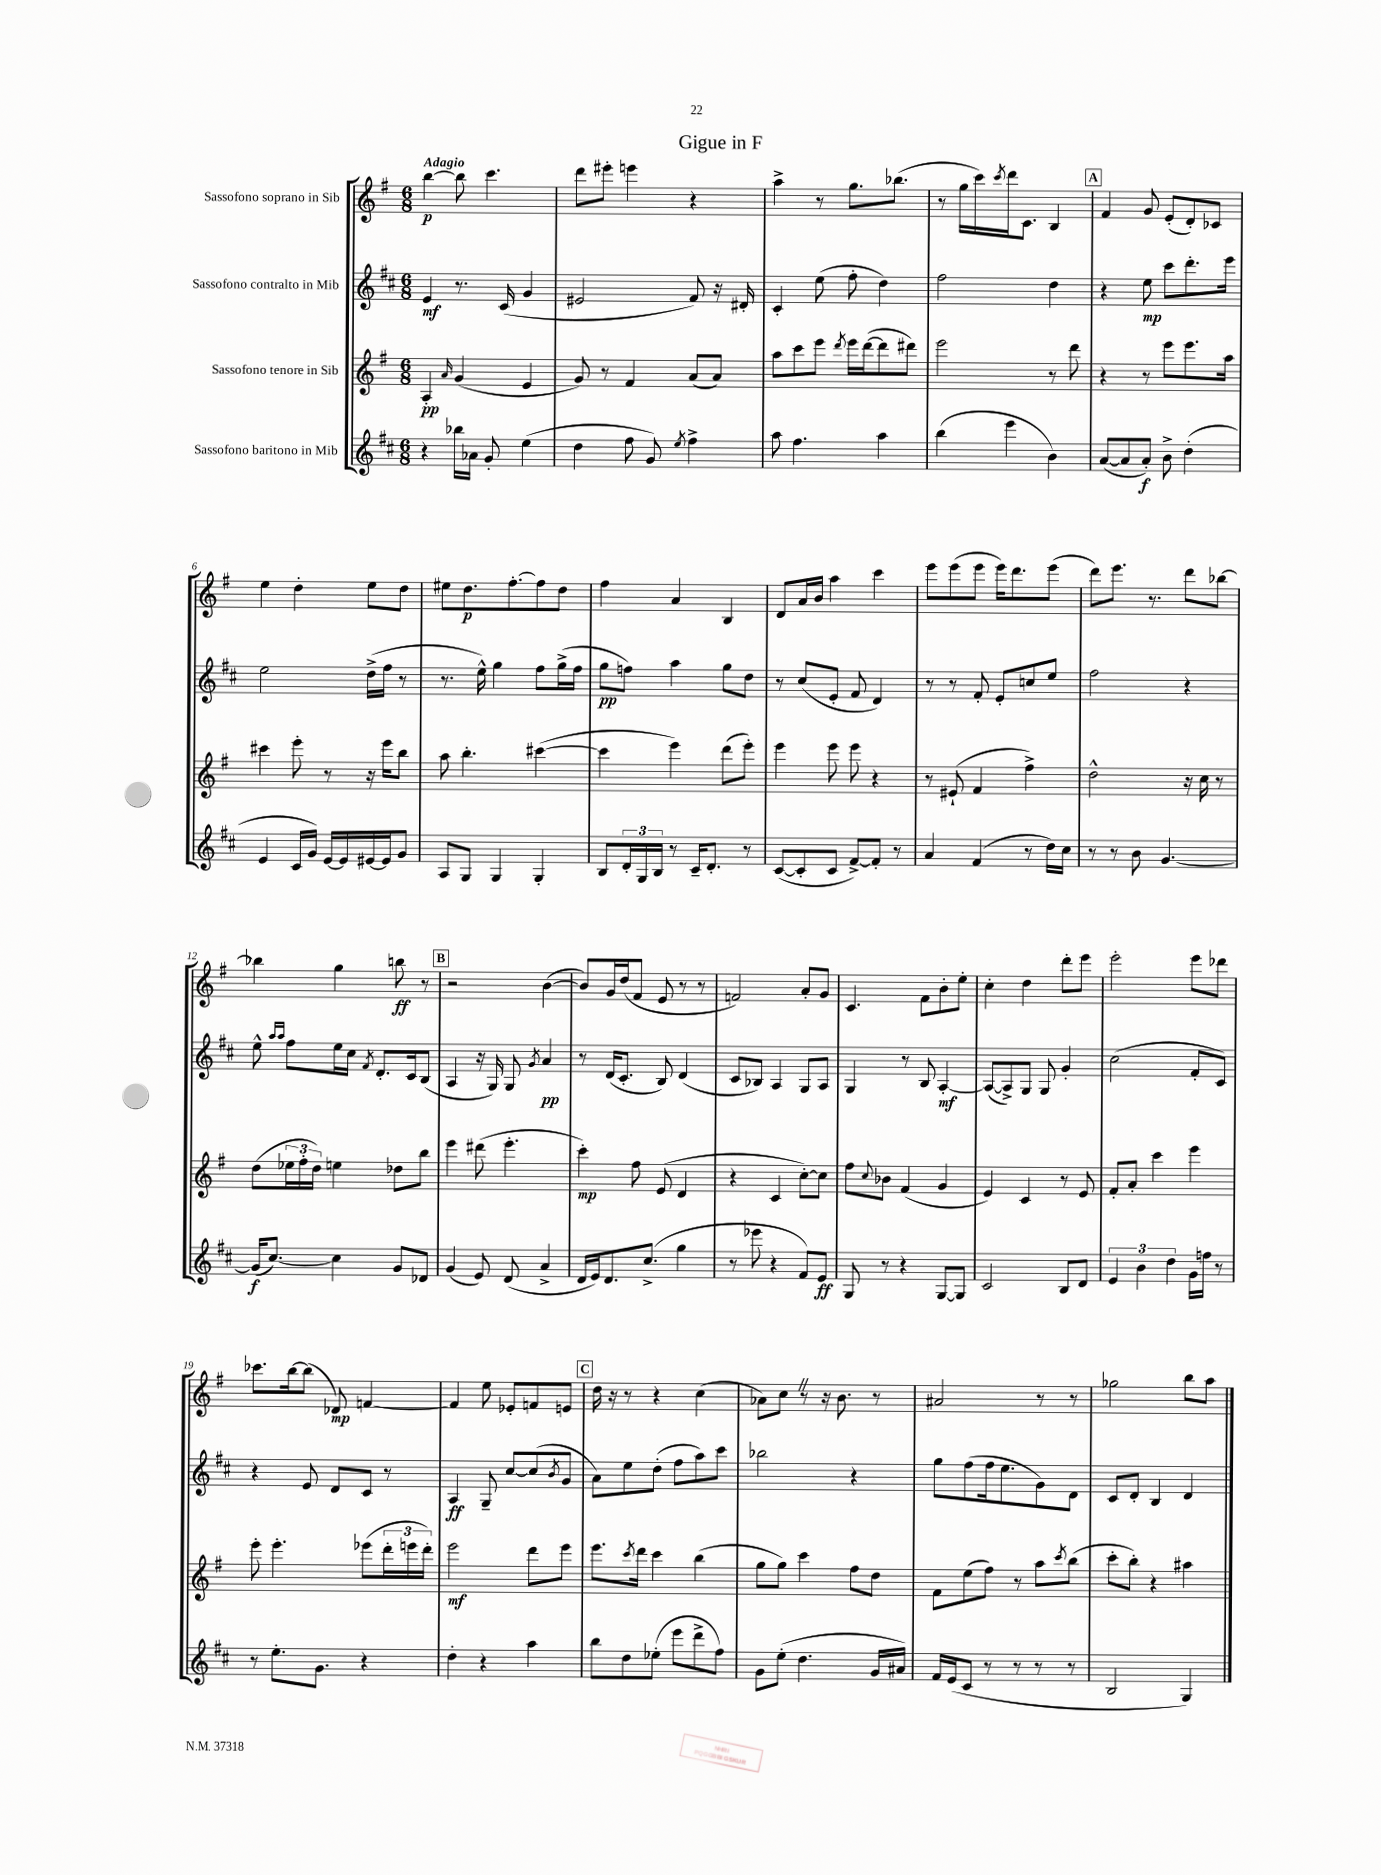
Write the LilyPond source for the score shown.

\header { title = "Gigue in F" }
<<
\new StaffGroup <<
\new Staff = "s0" \with { instrumentName = "Sassofono soprano in Sib" } {
    \clef treble \key g \major \numericTimeSignature \time 6/8 \tempo "Adagio"
    b''4~\p b''8 c'''4. |
    d'''8 eis'''8-. e'''4 r4 |
    a''4-> r8 g''8. bes''8.( |
    r8 g''16 c'''16) \acciaccatura { c'''8 } d'''16 c'8. b4 |
    \mark \markup { \box "A" } fis'4 g'8 e'8-.( d'8-.) ces'8 |
    e''4 d''4-. e''8 d''8 |
    eis''8 d''8.\p fis''8.~-. fis''8 d''8 |
    fis''4 a'4 b4 |
    d'8 a'16 b'16 a''4 c'''4 |
    e'''8 e'''8( e'''8 e'''16) d'''8. e'''8( |
    d'''8) e'''8. r8. d'''8 bes''8~ |
    bes''4 g''4 b''8\ff r8 |
    \mark \markup { \box "B" } r2 b'4~( |
    b'8) g'16 d''16( fis'8 e'8 r8 r8 |
    f'2) a'8-. g'8 |
    c'4. fis'8 b'8-. e''8-. |
    c''4-. d''4 d'''8-. e'''8 |
    e'''2-. e'''8 des'''8 |
    ces'''8. b''16~ b''8( des'8\mp) f'4~ |
    f'4 e''8 ees'8-. f'8 e'8 |
    \mark \markup { \box "C" } d''16 r16 r8 r4 c''4( |
    aes'8) c''8 \once \override BreathingSign.text = \markup { \musicglyph "scripts.caesura.straight" } \breathe r8 r16 b'8. r8 |
    ais'2 r8 r8 |
    ges''2 b''8 a''8 \bar "|." |
}
\new Staff = "s1" \with { instrumentName = "Sassofono contralto in Mib" } {
    \clef treble \key d \major \numericTimeSignature \time 6/8
    e'4\mf r8. cis'16( g'4 |
    eis'2 fis'8) r16 dis'16-. |
    cis'4-. e''8( fis''8-. d''4) |
    fis''2 d''4 |
    \mark \markup { \box "A" } r4 e''8\mp cis'''8 d'''8.-. e'''16 |
    e''2 d''16->( fis''16 r8 |
    r8. e''16-^) g''4 fis''8 g''16->( fis''16 |
    g''8\pp f''8) a''4 g''8 d''8 |
    r8 cis''8( e'8-. fis'8 d'4) |
    r8 r8 fis'8-. e'8-. c''8 e''8 |
    fis''2 r4 |
    e''8-^ \grace { a''16 a''16 } fis''8 e''16 cis''16 \acciaccatura { fis'8 } d'8.-. cis'16 b8( |
    \mark \markup { \box "B" } a4 r16 g16) g8 \acciaccatura { g'8 } a'4\pp |
    r8 d'16( cis'8.-. b8) d'4( |
    cis'8 bes8) a4 g8 a8 |
    g4 r8 b8 a4~-.\mf |
    a8~( a8->) g8 g8 g'4-. |
    cis''2( fis'8-. cis'8) |
    r4 e'8 d'8 cis'8 r8 |
    a4\ff g8-- cis''8~ cis''8( \acciaccatura { b'8 } g'8 |
    \mark \markup { \box "C" } a'8) e''8 d''8-.( fis''8 a''8) cis'''8 |
    bes''2 r4 |
    g''8 fis''8( fis''16 e''8. g'8) d'8 |
    cis'8 d'8-. b4 d'4 \bar "|." |
}
\new Staff = "s2" \with { instrumentName = "Sassofono tenore in Sib" } {
    \clef treble \key g \major \numericTimeSignature \time 6/8
    a4-.\pp \grace { a'16 } g'4( e'4 |
    g'8) r8 fis'4 a'8( a'8) |
    a''8 c'''8 e'''8 \acciaccatura { d'''8 } e'''16 d'''16~( d'''8 dis'''8) |
    e'''2 r8 d'''8 |
    \mark \markup { \box "A" } r4 r8 e'''8 e'''8. a''16 |
    cis'''4 e'''8-. r8 r16 e'''16 b''8 |
    a''8 b''4.-. cis'''4~( |
    cis'''4 e'''4) d'''8( e'''8-.) |
    e'''4 e'''8 e'''8 r4 |
    r8 eis'8-!( fis'4 fis''4->) |
    d''2-^ r16 c''16 r8 |
    d''8( \tuplet 3/2 { ees''16 fis''16-. d''16) } e''4 des''8 b''8 |
    \mark \markup { \box "B" } e'''4 dis'''8( e'''4.-. |
    c'''4-.\mp) fis''8 e'8( d'4 |
    r4 c'4 c''8~-.) c''8 |
    fis''8 \appoggiatura { c''8 } bes'8 fis'4( g'4 |
    e'4) c'4 r8 e'8 |
    fis'8-. a'8-. c'''4 e'''4 |
    e'''8-. e'''4.-. ees'''8( \tuplet 3/2 { d'''16-. e'''16 d'''16-.) } |
    e'''2\mf d'''8 e'''8 |
    \mark \markup { \box "C" } e'''8. \acciaccatura { c'''8 } d'''16 c'''4 b''4( |
    g''8 g''8) c'''4 fis''8 d''8 |
    fis'8 e''8( fis''8) r8 a''8 \acciaccatura { c'''8 } b''8( |
    c'''8-. b''8-.) r4 ais''4 \bar "|." |
}
\new Staff = "s3" \with { instrumentName = "Sassofono baritono in Mib" } {
    \clef treble \key d \major \numericTimeSignature \time 6/8
    r4 bes''16 aes'16 g'8-. e''4( |
    d''4 fis''8 g'8) \acciaccatura { e''8 } fis''4-> |
    a''8 fis''4. a''4 |
    b''4( e'''4 b'4) |
    \mark \markup { \box "A" } a'8~( a'8 a'8-.\f) b'8-> d''4-.( |
    e'4 cis'16 g'16) e'16~ e'16 eis'16~ eis'16 g'8 |
    a8 g8 g4 g4-. |
    b8 \tuplet 3/2 { d'16-. g16 b16 } r8 cis'16-- d'8.-. r8 |
    cis'8~( cis'8-. cis'8 fis'8~->) fis'8-. r8 |
    a'4 fis'4( r8 d''16) cis''16 |
    r8 r8 b'8 g'4.~ |
    g'16\f( cis''8.~) cis''4 g'8 des'8 |
    \mark \markup { \box "B" } g'4( e'8) d'8( a'4-> |
    d'16 e'16) d'8. cis''8.->( g''4 |
    r8 ees'''8 r4 fis'8) e'8\ff |
    g8 r8 r4 g8~ g8 |
    cis'2 b8 d'8 |
    \tuplet 3/2 { e'4 b'4 d''4 } g'16 f''16 r8 |
    r8 e''8.-. g'8. r4 |
    d''4-. r4 a''4 |
    \mark \markup { \box "C" } b''8 d''8 ees''8-.( e'''8 d'''8-> fis''8) |
    g'8 e''8-.( d''4. g'16 ais'16) |
    fis'16 e'16( cis'8 r8 r8 r8 r8 |
    b2 g4) \bar "|." |
}
>>
>>
